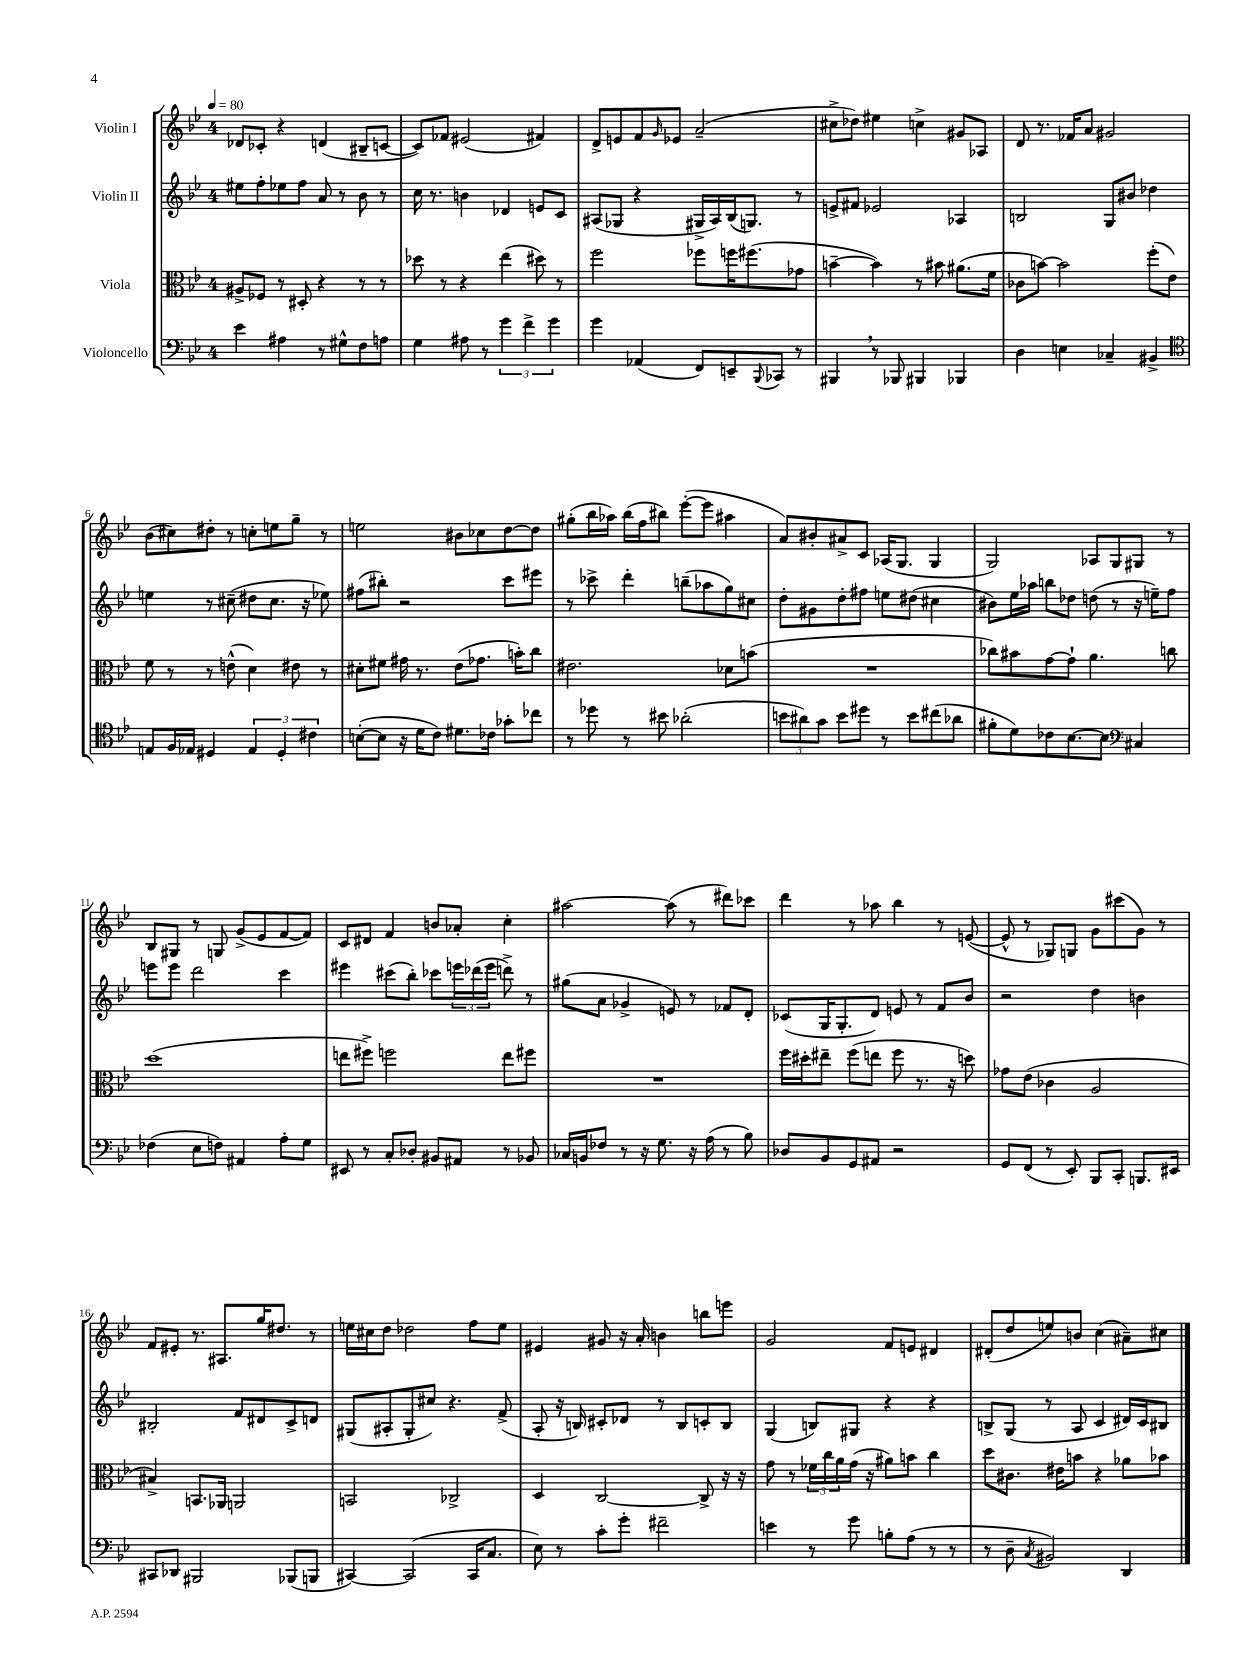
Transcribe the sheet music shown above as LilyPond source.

<<
\new StaffGroup <<
\new Staff = "s0" \with { instrumentName = "Violin I" } {
    \clef treble \key bes \major \once \override Staff.TimeSignature.style = #'single-digit \time 4/4 \tempo 4 = 80
    des'8 ces'8-. r4 d'4( bis8-- c'8~ |
    c'8) fes'8 eis'2( fis'4) |
    d'8-> e'8 f'8 \grace { g'16 } ees'8 a'2--( |
    cis''8-> des''8) eis''4 c''4-> gis'8 aes8 |
    d'8 r8. fes'16 a'8 gis'2 |
    bes'8( cis''8) dis''8-. r8 c''8-. e''8 g''8-- r8 |
    e''2 bis'8 ces''8 d''8~ d''8 |
    gis''8-.( bes''16 aes''16) bes''16( f''16 bis''8) ees'''8~-.( ees'''8 ais''4 |
    a'8) bis'8-. ais'8-> c'8 aes16( g8. g4 |
    g2) aes8 g8 gis8 r8 |
    bes8 gis8 r8 g8 g'8->( ees'8 f'8~ f'8) |
    c'8 dis'8 f'4 b'8 aes'8-. c''4-. |
    ais''2~ ais''8( r8 dis'''8) ces'''8 |
    d'''4 r8 aes''8 bes''4 r8 e'8~( |
    e'8-^ r8 ges8) g8 g'8 cis'''8( g'8) r8 |
    f'8 eis'8-. r8. ais8. g''16 dis''8. r8 |
    e''16 cis''16 d''8 des''2 f''8 e''8 |
    eis'4 gis'8 r16 a'16-. b'4 b''8 e'''8 |
    g'2 f'8 e'8 dis'4 |
    dis'8-.( d''8 e''8) b'8 c''4( ais'8--) cis''8 \bar "|." |
}
\new Staff = "s1" \with { instrumentName = "Violin II" } {
    \clef treble \key bes \major \once \override Staff.TimeSignature.style = #'single-digit \time 4/4
    eis''8 f''8-. ees''8 f''8 a'8 r8 bes'8 r8 |
    c''16 r8. b'4 des'4 e'8 c'8 |
    ais8( ges8 r4 gis16-> ais16) bes16( g8.) r8 |
    e'8-> fis'8 ees'2 aes4 |
    b2 g8 bis'8 des''4 |
    e''4 r8 cis''8--( dis''8 cis''8. r16 ees''8) |
    fis''8( bis''8-.) r2 c'''8 eis'''8 |
    r8 ces'''8-> d'''4-. b''8--( aes''8 g''8) cis''8 |
    d''8-. gis'8 d''8-. fis''8 e''8 dis''8( cis''4 |
    bis'8) ees''16 aes''16 b''8 des''8 d''8( r8 r16 e''16--) f''8 |
    e'''8 e'''8 d'''2 c'''4 |
    eis'''4 cis'''8( bes''8-.) ces'''8 \tuplet 3/2 { e'''16 des'''16( e'''16 } d'''8->) r8 |
    gis''8( a'8 ges'4-> e'8) r8 fes'8 d'8-. |
    ces'8( g16 g8.-. d'8) e'8 r8 f'8 bes'8 |
    r2 d''4 b'4 |
    bis2-. f'8 dis'8 c'8-> d'8 |
    gis8( ais8-. gis8-. cis''8) r4. f'8->( |
    a8-. r16 b16) cis'8-. des'8 r8 b8 c'8-. b8 |
    g4( b8) gis8 r4 r4 |
    b8-> g8( r8 a8 c'4 dis'16) c'16 bis8 \bar "|." |
}
\new Staff = "s2" \with { instrumentName = "Viola" } {
    \clef alto \key bes \major \once \override Staff.TimeSignature.style = #'single-digit \time 4/4
    ais8-> fes8 r8 dis8-. r4 r8 r8 |
    des''8 r8 r4 ees''4( dis''8) r8 |
    f''2 fes''8 f''16 fis''8.( ges'8 |
    b'4~-- b'4) r8 bis'8 ais'8.( f'16 |
    ces'8 b'8~) b'2 f''8-.( ees'8) |
    f'8 r8 r8 e'8-^( d'4) eis'8 r8 |
    dis'8-. fis'8 gis'16 r8. ees'8( ges'8. b'16-.) c''8 |
    eis'2. des'8 b'8( |
    R1 |
    ces''8) bis'8 g'8~ g'8-! a'4. c''8 |
    d''1( |
    e''8 fis''8->) f''2 e''8 fis''8 |
    R1 |
    f''16 dis''16-. eis''8-- f''8( e''8 f''8 r8. r16 d''8) |
    ges'8 ees'8( ces'4 a2 |
    bis4->) b,8. aes,16 a,2 |
    b,2 ces2-> |
    d4 c2~ c8-> r16 r16 |
    g'8 r8 \tuplet 3/2 { fes'16 c''16 a'16 } g'16( r16 ais'8) b'8 c''4 |
    d''8 cis'8. eis'16 b'8 r4 aes'8 bes'8 \bar "|." |
}
\new Staff = "s3" \with { instrumentName = "Violoncello" } {
    \clef bass \key bes \major \once \override Staff.TimeSignature.style = #'single-digit \time 4/4
    ees'4 ais4 r8 gis8-^ f8 a8 |
    g4 ais8 r8 \tuplet 3/2 { g'4 f'4-> g'4 } |
    g'4 aes,4( f,8) e,8-- \appoggiatura { bes,,8 } ces,8 r8 |
    bis,,4 \breathe r8 bes,,8 bis,,4 bes,,4 |
    d4 e4 ces4-- bis,4-> |
    \clef tenor e8 f16 ees16 dis4 \tuplet 3/2 { ees4 dis4-. cis'4 } |
    b8~-.( b8 r16 d'16 c'8) dis'8. ces'16 ges'8-. ces''8 |
    r8 des''8 r8 bis'8 aes'2-.( |
    \tuplet 3/2 { b'8 ais'8) g'8 } b'8 dis''8 r8 b'8 cis''8( aes'8 |
    fis'8-. d'8) ces'8 bes8.~ bes8. \clef bass cis4 |
    fes4( ees8 f8) ais,4 a8-. g8 |
    eis,8 r8 c8-. des8-. bis,8 ais,8 r8 bes,8 |
    ces16 b,16 fes8 r8 r16 g8. r16 a16( r8 bes8) |
    des8 bes,8 g,8 ais,8 r2 |
    g,8 f,8( r8 ees,8-.) bes,,8 c,8-. b,,8. eis,16 |
    cis,8 des,8 bis,,2 bes,,8( b,,8 |
    cis,4~) cis,2( cis,16 c8. |
    ees8) r8 c'8-. g'8-. fis'2-- |
    e'4 r8 g'8 b8-. a8( r8 r8 |
    r8 d8-- \acciaccatura { c8 } bis,2) d,4 \bar "|." |
}
>>
>>
